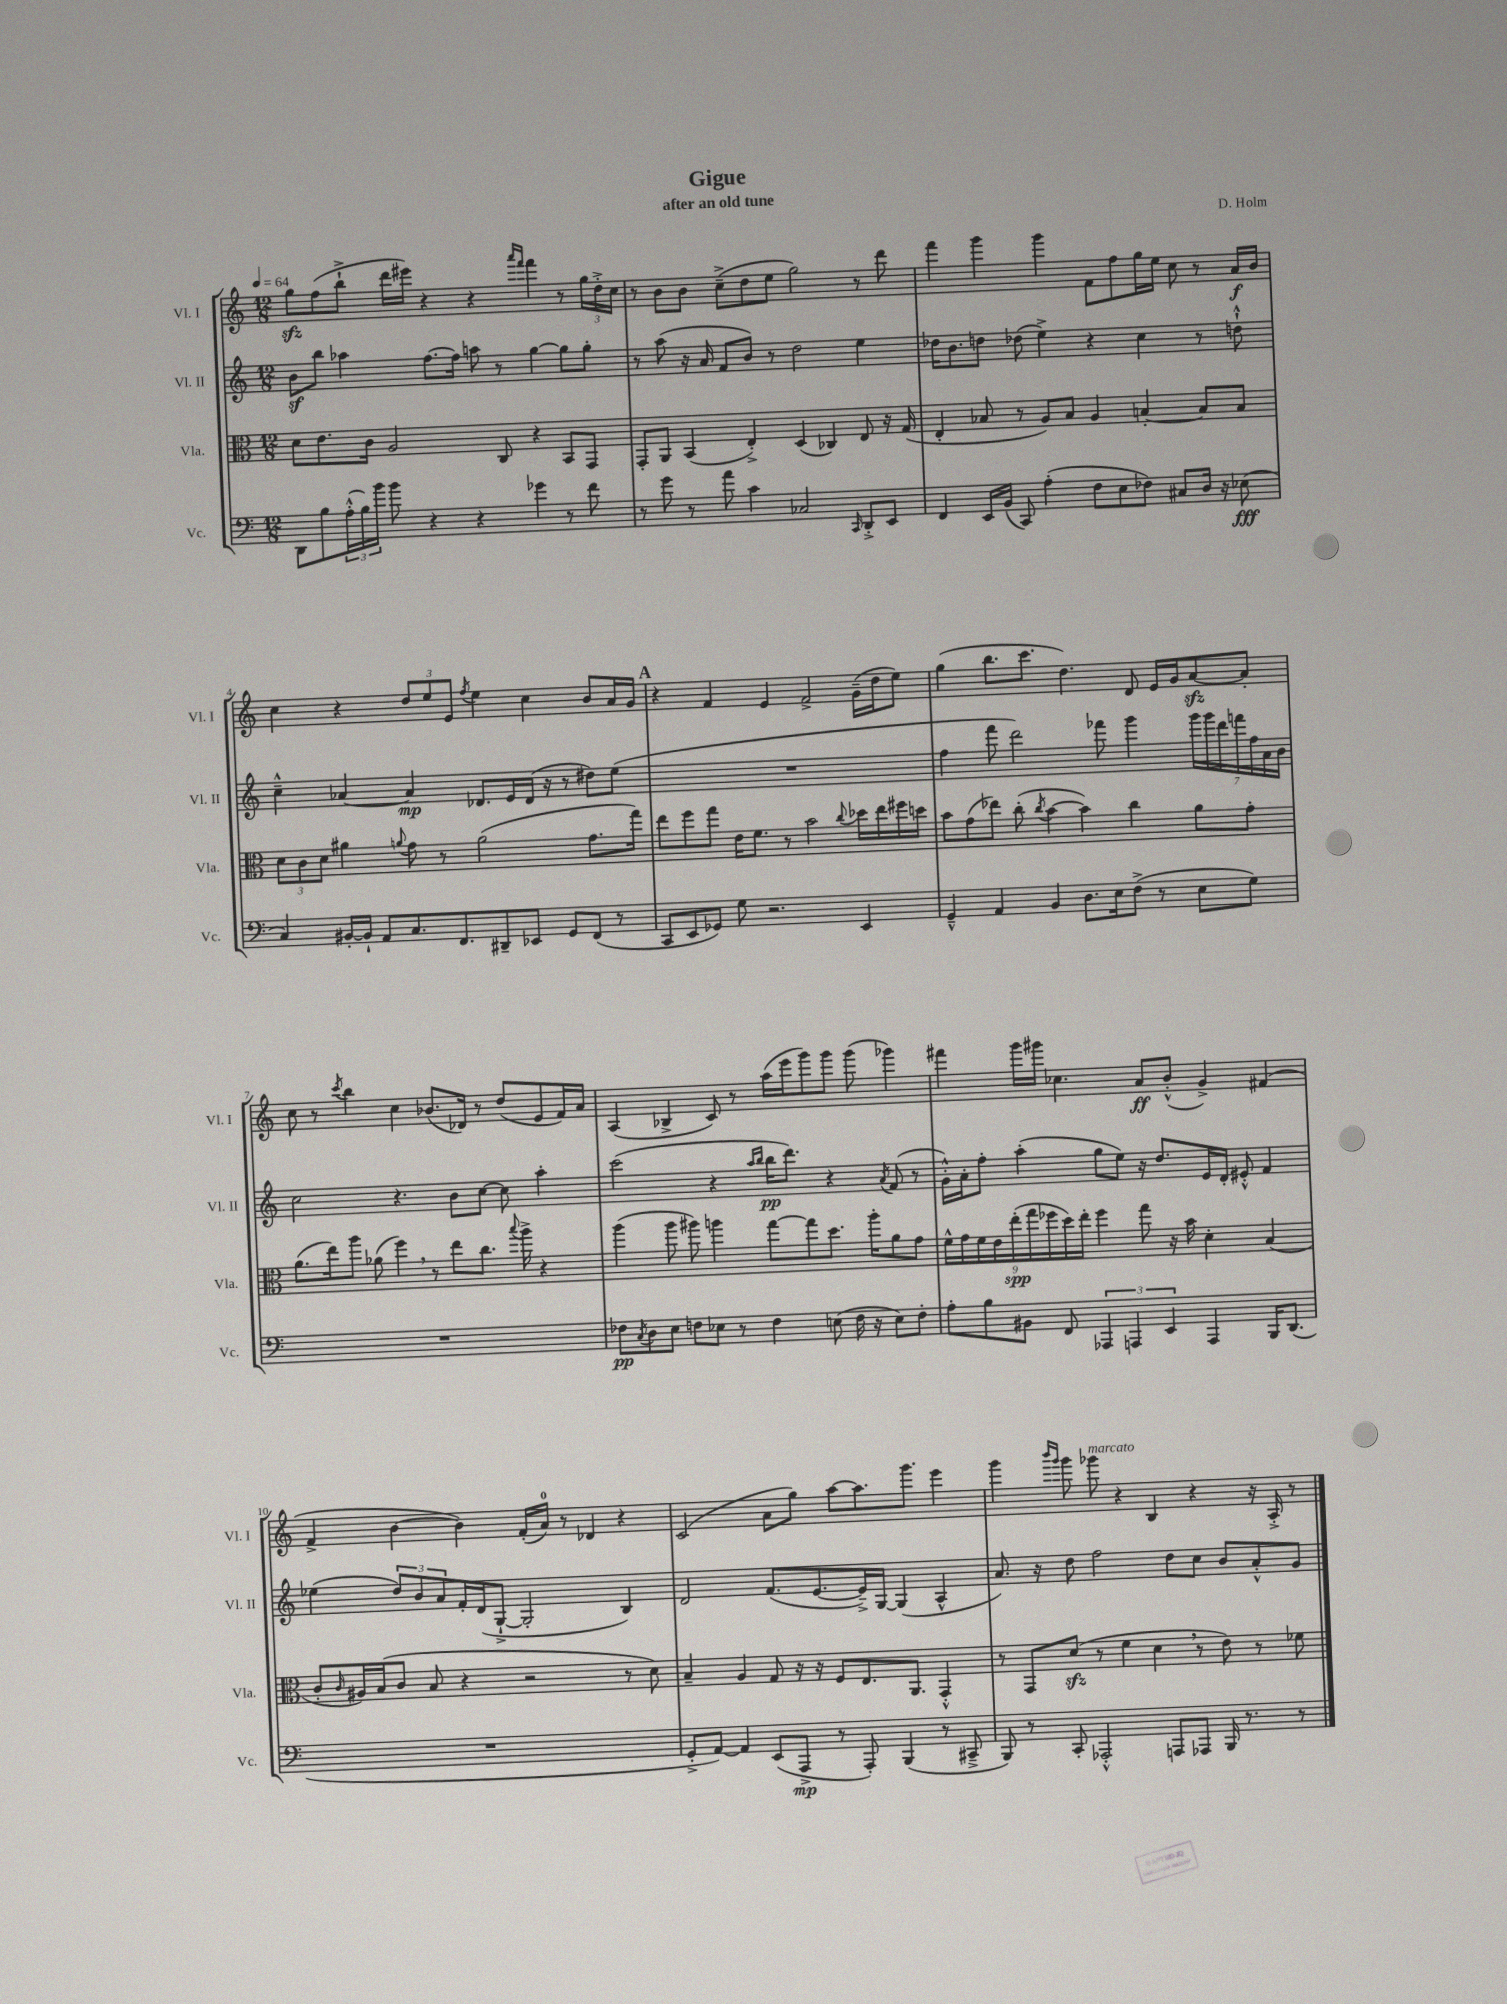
\header { title = "Gigue" composer = "D. Holm" subtitle = "after an old tune" }
<<
\new StaffGroup <<
\new Staff = "s0" \with { instrumentName = "Vl. I" shortInstrumentName = "Vl. I" } {
    \clef treble \key c \major \numericTimeSignature \time 12/8 \tempo 4 = 64
    g''8\sfz f''8( b''8-!-> d'''16 eis'''16) r4 r4 \grace { a'''16 f'''16 } f'''4 r8 \tuplet 3/2 { g''16 d''16-.-> c''16 } |
    r8 b'8 b'8 c''8--->( d''8 e''8 g''2) r8 d'''8 |
    f'''4 g'''4 g'''4 f'8 f''8 g''16 e''16 c''8 r8 a'16\f b'16 |
    c''4 r4 \tuplet 3/2 { d''8 e''8 e'8 } \acciaccatura { f''8 } e''4 c''4 b'8 a'16 g'16 |
    \mark \markup { \bold "A" } r4 f'4 e'4 f'2-> g'16--( d''16 e''8) |
    g''4( b''8. c'''8. d''4.) d'8 e'16 g'16 a'8~\sfz a'8-. |
    c''8 r8 \acciaccatura { c'''8 } b''4 c''4 bes'8.( des'16) r8 d''8( e'8 f'16) a'16 |
    a4( bes4-> c'8) r8 a''16( e'''16 g'''8) g'''8 g'''8( ges'''4) |
    fis'''4 g'''16 gis'''16 ces''4. a'8\ff b'8-.-^( g'4->) fis'4( |
    f'4-> b'4~ b'4) f'16-.( a'16-0) r8 des'4 r4 |
    c'2( a'8 g''8) a''8~ a''8. g'''8. e'''4 |
    g'''4 \grace { b'''16 g'''16 } g'''8 ges'''8^\markup { \italic "marcato" } r4 b4 r4 r16 a16-.-> r8 \bar "|." |
}
\new Staff = "s1" \with { instrumentName = "Vl. II" shortInstrumentName = "Vl. II" } {
    \clef treble \key c \major \numericTimeSignature \time 12/8
    b'8\sf b''8 aes''4 f''8.~ f''16 a''8 r8 g''4~ g''8 g''8-. |
    r8 a''8( r16 a'16 f'8 b'8) r8 d''2 e''4 |
    des''16 b'8. d''8 des''8( e''4->) r4 c''4 r8 d''8-!-^ |
    c''4---^ aes'4~ aes'4\mp des'8. e'16 des'16( r16 r8 dis''8) e''8( |
    \mark \markup { \bold "A" } R1. |
    f''4 f'''8 d'''2) fes'''8 g'''4 \tuplet 7/4 { g'''16 g'''16 d'''16 f'''16 f''16 a'16 b'16 } |
    c''2 r4. b'8 c''8~ c''8 a''4-. |
    c'''2( r4 \grace { a''16 b''16 } b''16\pp d'''8.) r4 \acciaccatura { a'8 } f'8( r8 |
    g'16-.-^) a'16-. f''8-. a''4-.( g''8 e''8) r16 d''8. e'16 d'16-. eis'8-.-^ f'4 |
    ees''4( \tuplet 3/2 { d''8) b'8 a'8 } f'16-. d'16( g8~-!-> g2-. b4) |
    d'2 f'8.( e'8.~ e'16--->) g16~ g4( a4-^ |
    a'8.) r16 d''8 f''2 d''8 c''8 b'8 a'8-.-^ g'8 \bar "|." |
}
\new Staff = "s2" \with { instrumentName = "Vla." shortInstrumentName = "Vla." } {
    \clef alto \key c \major \numericTimeSignature \time 12/8
    d'8 e'8. c'16 a2 c8 r4 b,8 g,8 |
    g,8-. a,8 b,4( e4-.->) d4( ces4) e8 r16 g16( |
    e4-. bes8 r8 a8) bes8 a4 b4~-. b8 b8 |
    \tuplet 3/2 { d'8 c'8 d'8 } ais'4 \appoggiatura { a'8 } g'8 r8 a'2( g'8. g''16) |
    \mark \markup { \bold "A" } e''8 f''8 g''8 e'16 f'8. r8 b'2 \appoggiatura { c''8 } des''16 e''16 fis''16 d''16 |
    b'8 g'8( ees''8) c''8-.( \acciaccatura { c''8 } b'4~ b'4) c''4 a'8 g'8-. |
    a'8.( e''16) a''8 aes'8( f''4) \breathe r8 e''8 c''8. \appoggiatura { b''8 } a''16-> r4 |
    a''4( a''8 ais''8) a''4 g''8~ g''8 d''8. a''16-. a'8 g'8 |
    \tuplet 9/8 { f'16-^ g'16 f'16 e'16 e''16-.\spp( g''16 fes''16 d''16) e''16-. } fes''4 g''8 r16 b'16 d'4-. b4( |
    c'8-. \grace { c'16 } ais16) b16( c'8 b8 r4 r2 r8 d'8) |
    b4-- a4 g8 r16 r16 f8 e8. a,8. g,4-.-^ |
    r8 g,8 d'8\sfz( r8 f'4 d'4 \breathe r8 e'8) r8 fes'8 \bar "|." |
}
\new Staff = "s3" \with { instrumentName = "Vc." shortInstrumentName = "Vc." } {
    \clef bass \key c \major \numericTimeSignature \time 12/8
    d,8 b8 \tuplet 3/2 { a16-.-^( b16) b'16 } b'8 r4 r4 ges'4 r8 f'8 |
    r8 g'8 r8 a'8 c'4 ces2 \grace { c,16 } d,8-.-> e,8 |
    f,4 e,16 b,16( c,8) a4-.( f8 e8 fes8) cis8 d16 r16 ees8\fff( |
    c4) bis,16~-. bis,16-! a,8 c8. f,8. dis,8-- ees,8 g,8 f,8( r8 |
    \mark \markup { \bold "A" } c,8 e,8 ges,8) g8 r2. e,4 |
    g,4---^ a,4 b,4 d8. e16 f8->( r8 e8 g8) |
    R1. |
    fes8\pp \acciaccatura { c8 } d8 e8 f8 ees8 r8 f4 e8( f16 r16 e8) f8-. |
    a8-. b8 bis,8 f,8 \tuplet 3/2 { aes,,4 a,,4 e,4 } a,,4 b,,16 d,8.( |
    R1. |
    g,8-.-> a,8~) a,4 e,8( a,,8->\mp r8 a,,8-.) b,,4( r8 cis,8---> |
    b,,8) r8 c,8-. aes,,2-.-^ a,,8 aes,,8 b,,16 r8. r8 \bar "|." |
}
>>
>>
